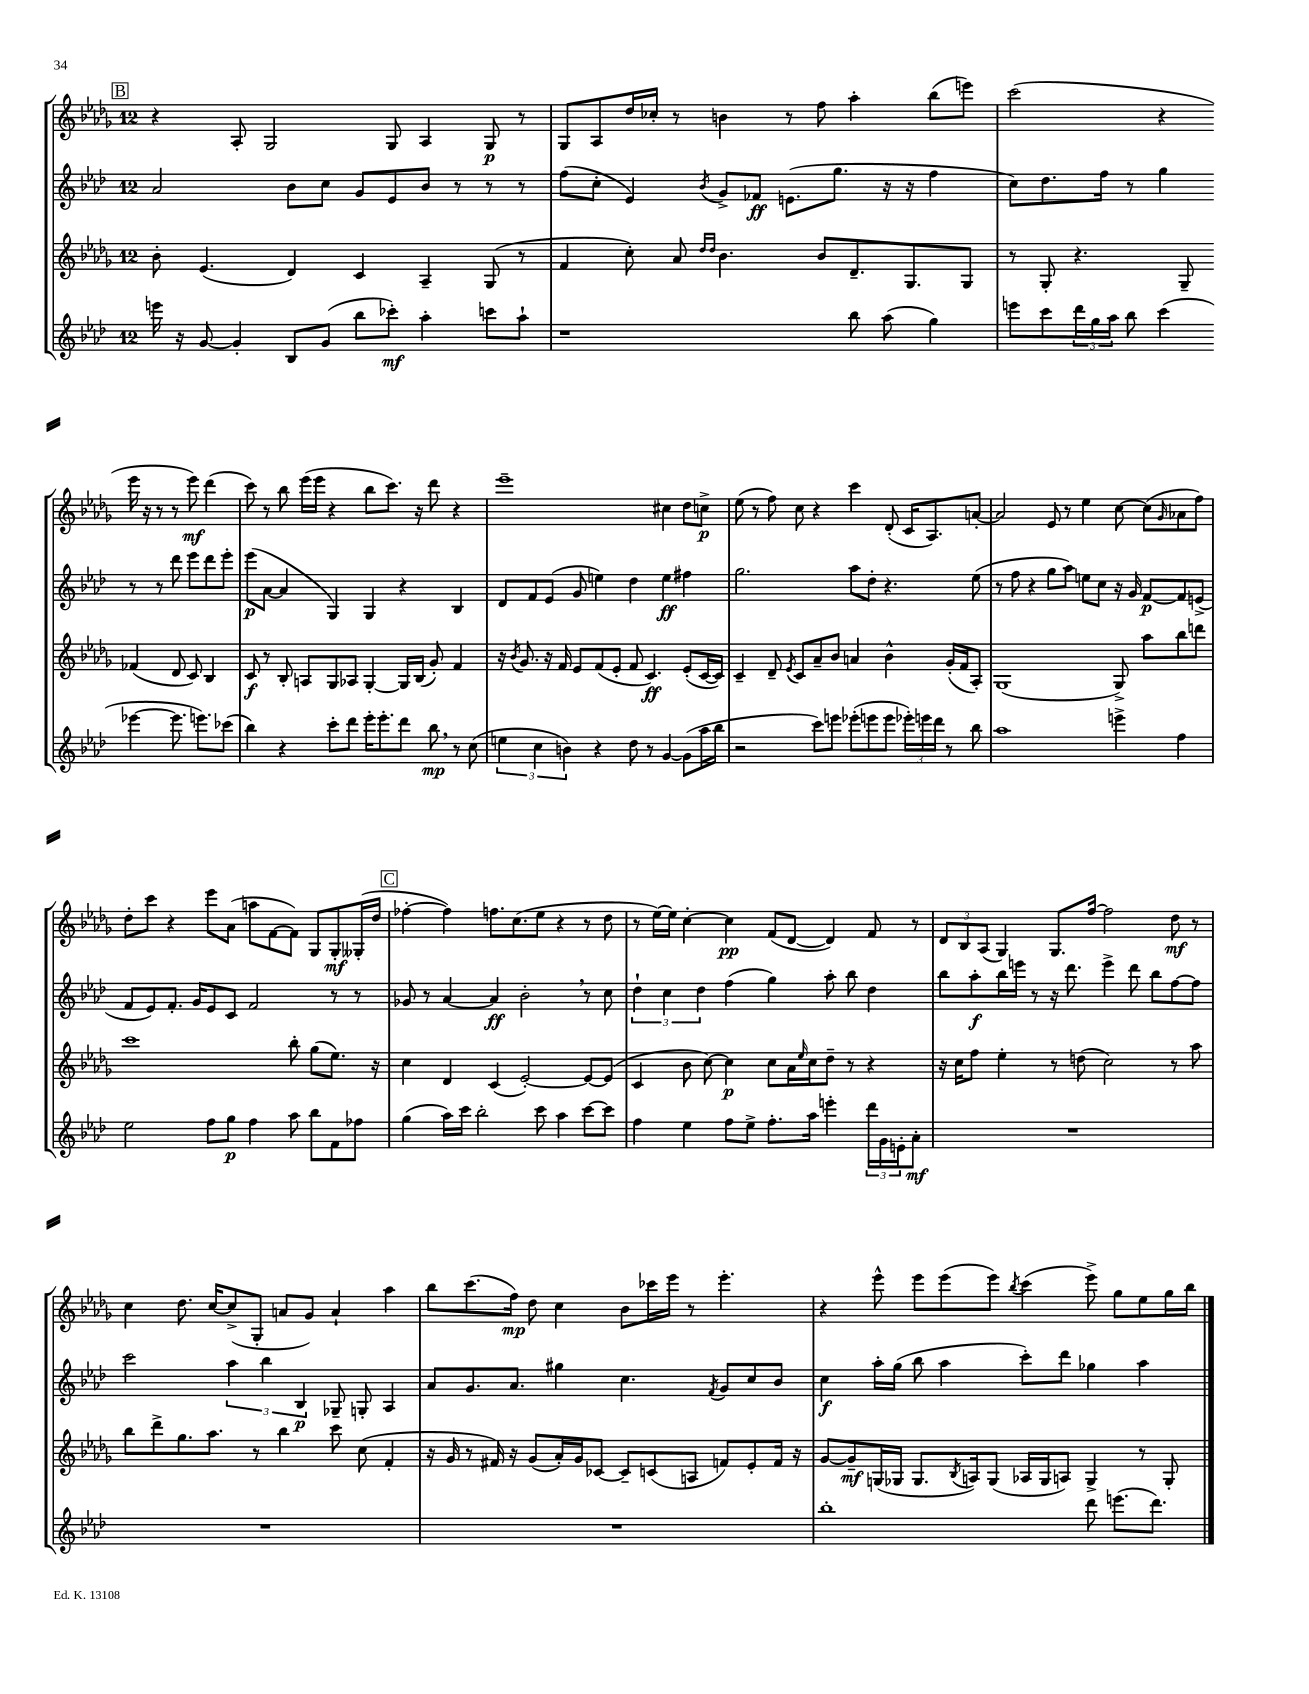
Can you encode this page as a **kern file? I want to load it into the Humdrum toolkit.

**kern	**kern	**kern	**kern
*staff4	*staff3	*staff2	*staff1
*clefG2	*clefG2	*clefG2	*clefG2
*k[b-e-a-d-]	*k[b-e-a-d-g-]	*k[b-e-a-d-]	*k[b-e-a-d-g-]
*M12/8	*M12/8	*M12/8	*M12/8
16eee	8b-'	2a-	4r
16r	.	.	.
[8g	(4.e-	.	.
4g']	.	.	8A-'
.	.	.	2G-
8B-	4d-)	8b-	.
(8g	.	8cc	.
8bb-	4c	8g	.
8ccc-')	.	8e-	8G-
4aa-'	4A-~	8b-	4A-
.	.	8r	.
8ccc	(8G-	8r	8G-
8aa-`	8r	8r	8r
=	=	=	=
1r	4f	(8ff	8G-
.	.	8cc'	8A-
.	8cc')	4e-)	16dd-
.	.	.	16cc-'
.	8a-	.	8r
.	16qqdd-	.	.
.	16qqdd-	8qb-	.
.	4.b-	8g^	4b
.	.	8f-	.
.	.	(8.e	8r
.	8b-	.	8ff
.	.	8.gg	.
8bb-	8.d-~	.	4aa-'
(8aa-	.	16r	.
.	8.G-	16r	.
4gg)	.	4ff	(8bb-
.	8G-	.	8eee)
=	=	=	=
8eee	8r	8cc)	(2ccc
8ccc	8G-'	8.dd-	.
24ddd-	4.r	.	.
24gg	.	.	.
.	.	16ff	.
24aa-	.	.	.
8bb-	.	8r	.
(4ccc	.	4gg	4r
.	8G-~	.	.
[4eee-	(4f-	8r	16eee-
.	.	.	16r
.	.	8r	8r
8.eee-]	8d-	8ddd-	8r
.	8c)	8eee-	8eee-)
8.eee)	.	.	.
.	4B-	8ddd-	(4ddd-
(8ccc-	.	8eee-'	.
=	=	=	=
4bb-)	8c	(8eee-	8ccc)
.	8r	[8a-	8r
4r	8B-'	4a-]	8bb-
.	8A	.	(16eee-
.	.	.	16eee-
8ccc'	8G-	4G)	4r
8ddd-	8A-	.	.
16eee-'	[4G-'	4G	8bb-
8.eee-'	.	.	.
.	.	.	8.ccc)
8ddd-	16G-]	4r	.
.	(16B-	.	16r
8bb-	8g-')	.	8ddd-
8r	4f	4B-	4r
(8cc	.	.	.
=	=	=	=
6ee	16r	8d-	1eee-~
.	8qb-	.	.
.	8.g-	.	.
.	.	8f	.
6cc	.	.	.
.	16r	(8e-	.
.	16f	.	.
6b)	.	.	.
.	8e-	8g	.
4r	(8f	4ee)	.
.	8e-'	.	.
8dd-	8f	4dd-	.
8r	4.c)	.	.
[4g	.	4ee	4cc#
(8g]	(8e-'	4ff#	8dd-
16aa-	[16c	.	8cc^
16bb-	16c])	.	.
=	=	=	=
2r	4c~	2.gg	(8ee-
.	.	.	8r
.	8d-~	.	8ff)
.	8qe-	.	.
.	8c	.	8cc
8ccc)	8a-~	.	4r
8eee	8b-	.	.
(8eee-'	4a	8aa-	4ccc
8eee	.	8dd-'	.
8eee	4b-^^	4.r	(8d-'
24eee-')	.	.	16c
24eee	.	.	.
.	.	.	8.A-)
24ddd-	.	.	.
8r	(16g-'	.	.
.	16f	.	.
8bb-	8A-')	(8ee-	[8a'
=	=	=	=
1aa-	(1G-	8r	2a]
.	.	8ff	.
.	.	4r	.
.	.	8gg	8e-
.	.	8aa-)	8r
.	.	8ee	4ee-
.	.	8cc	.
4eee^	8G-^)	16r	[8cc
.	.	16g	.
.	8aa-	[8f	(8cc]
.	.	.	16qqg-
4ff	8bb-	8f]	8a-
.	8ddd	(8e^	8ff)
=	=	=	=
2ee-	1ccc	8f	8dd-'
.	.	8e-)	8ccc
.	.	8.f'	4r
.	.	16g	.
8ff	.	8e-	8eee-
8gg	.	8c	(8a-
4ff	.	2f	8aa
.	.	.	[8f
8aa-	8bb-'	.	8f])
8bb-	(8gg-	.	8G-
8f	8.ee-)	8r	8G-'
8ff-	.	8r	(16G--'
.	16r	.	16dd-
=	=	=	=
(4gg	4cc	8g-	[4ff-'
.	.	8r	.
16aa-)	4d-	[4a-	4ff-])
16ccc	.	.	.
2bb-'	.	.	.
.	(4c	4a-]	8.ff
.	.	.	(8.cc
.	[2e-')	2b-'	.
8ccc	.	.	8ee-
4aa-	.	.	4r
[8ccc	8e-_	8r	8r
8ccc]	(8e-]	8cc	8dd-
=	=	=	=
4ff	4c	6dd-`	8r
.	.	.	[16ee-)
.	.	6cc	.
.	.	.	16ee-]
4ee-	8b-	.	[4cc'
.	.	6dd-	.
.	[8cc)	.	.
8ff	4cc]	(4ff	4cc]
8ee-^	.	.	.
8.ff'	8cc	4gg)	(8f
.	16a-	.	[8d-
.	16qqee-	.	.
16aa-	16cc	.	.
4eee'	8dd-~	8aa-'	4d-])
.	8r	8bb-	.
24ddd-	4r	4dd-	8f
24g	.	.	.
24e'	.	.	.
8a-'	.	.	8r
=	=	=	=
1.r	16r	8bb-	12d-
.	16cc	.	.
.	.	.	12B-
.	8ff	8aa-'	.
.	.	.	(12A-
.	4ee-'	16bb-	4G-)
.	.	16eee	.
.	.	8r	.
.	8r	16r	8.G-
.	.	8.ddd-	.
.	(8dd	.	.
.	.	.	[16ff
.	2cc)	4eee^	2ff]
.	.	8ddd-	.
.	.	8bb-	.
.	8r	[8ff	8dd-
.	8aa-	8ff]	8r
=	=	=	=
1.r	8bb-	2ccc	4cc
.	8ddd-^	.	.
.	8.gg-	.	8.dd-
.	8.aa-	.	[16cc
.	.	6aa-	(8cc^]
.	8r	.	8G-'
.	.	6bb-	.
.	4bb-	.	8a
.	.	6B-	.
.	.	.	8g-)
.	8ccc	8G-~	4a`
.	(8cc	8G'	.
.	4f'	4A-	4aa-
=	=	=	=
1.r	16r	8a-	8bb-
.	16g-	.	.
.	8r	8.g	(8.ccc
.	16f#)	.	.
.	16r	8.a-	16ff)
.	(8g-	.	8dd-
.	16a-')	4gg#	4cc
.	16g-	.	.
.	[8c-	.	.
.	8c-~]	4.cc	8b-
.	(8c	.	16ccc-
.	.	.	16eee-
.	8A	.	8r
.	.	8qf	.
.	8f)	8g	4.eee-'
.	8e-'	8cc	.
.	16f	8b-	.
.	16r	.	.
=	=	=	=
1bb-'	[8g-	4cc	4r
.	8g-~]	.	.
.	(16G	16aa-'	8eee-^^
.	16G-	(16gg	.
.	8.G-	8bb-	8eee-
.	.	4aa-	(8eee-
.	8qB-	.	.
.	16A)	.	.
.	(8G-	.	8eee-)
.	.	.	8qbb-
.	16A-	8ccc')	(4ccc
.	16G-	.	.
.	8A)	8ddd-	.
8ddd-	4G-^	4gg-	8eee-^)
(8.eee	.	.	8gg-
.	8r	4aa-	8ee-
8.ddd-)	.	.	.
.	8G-'	.	16gg-
.	.	.	16bb-
==	==	==	==
*-	*-	*-	*-
